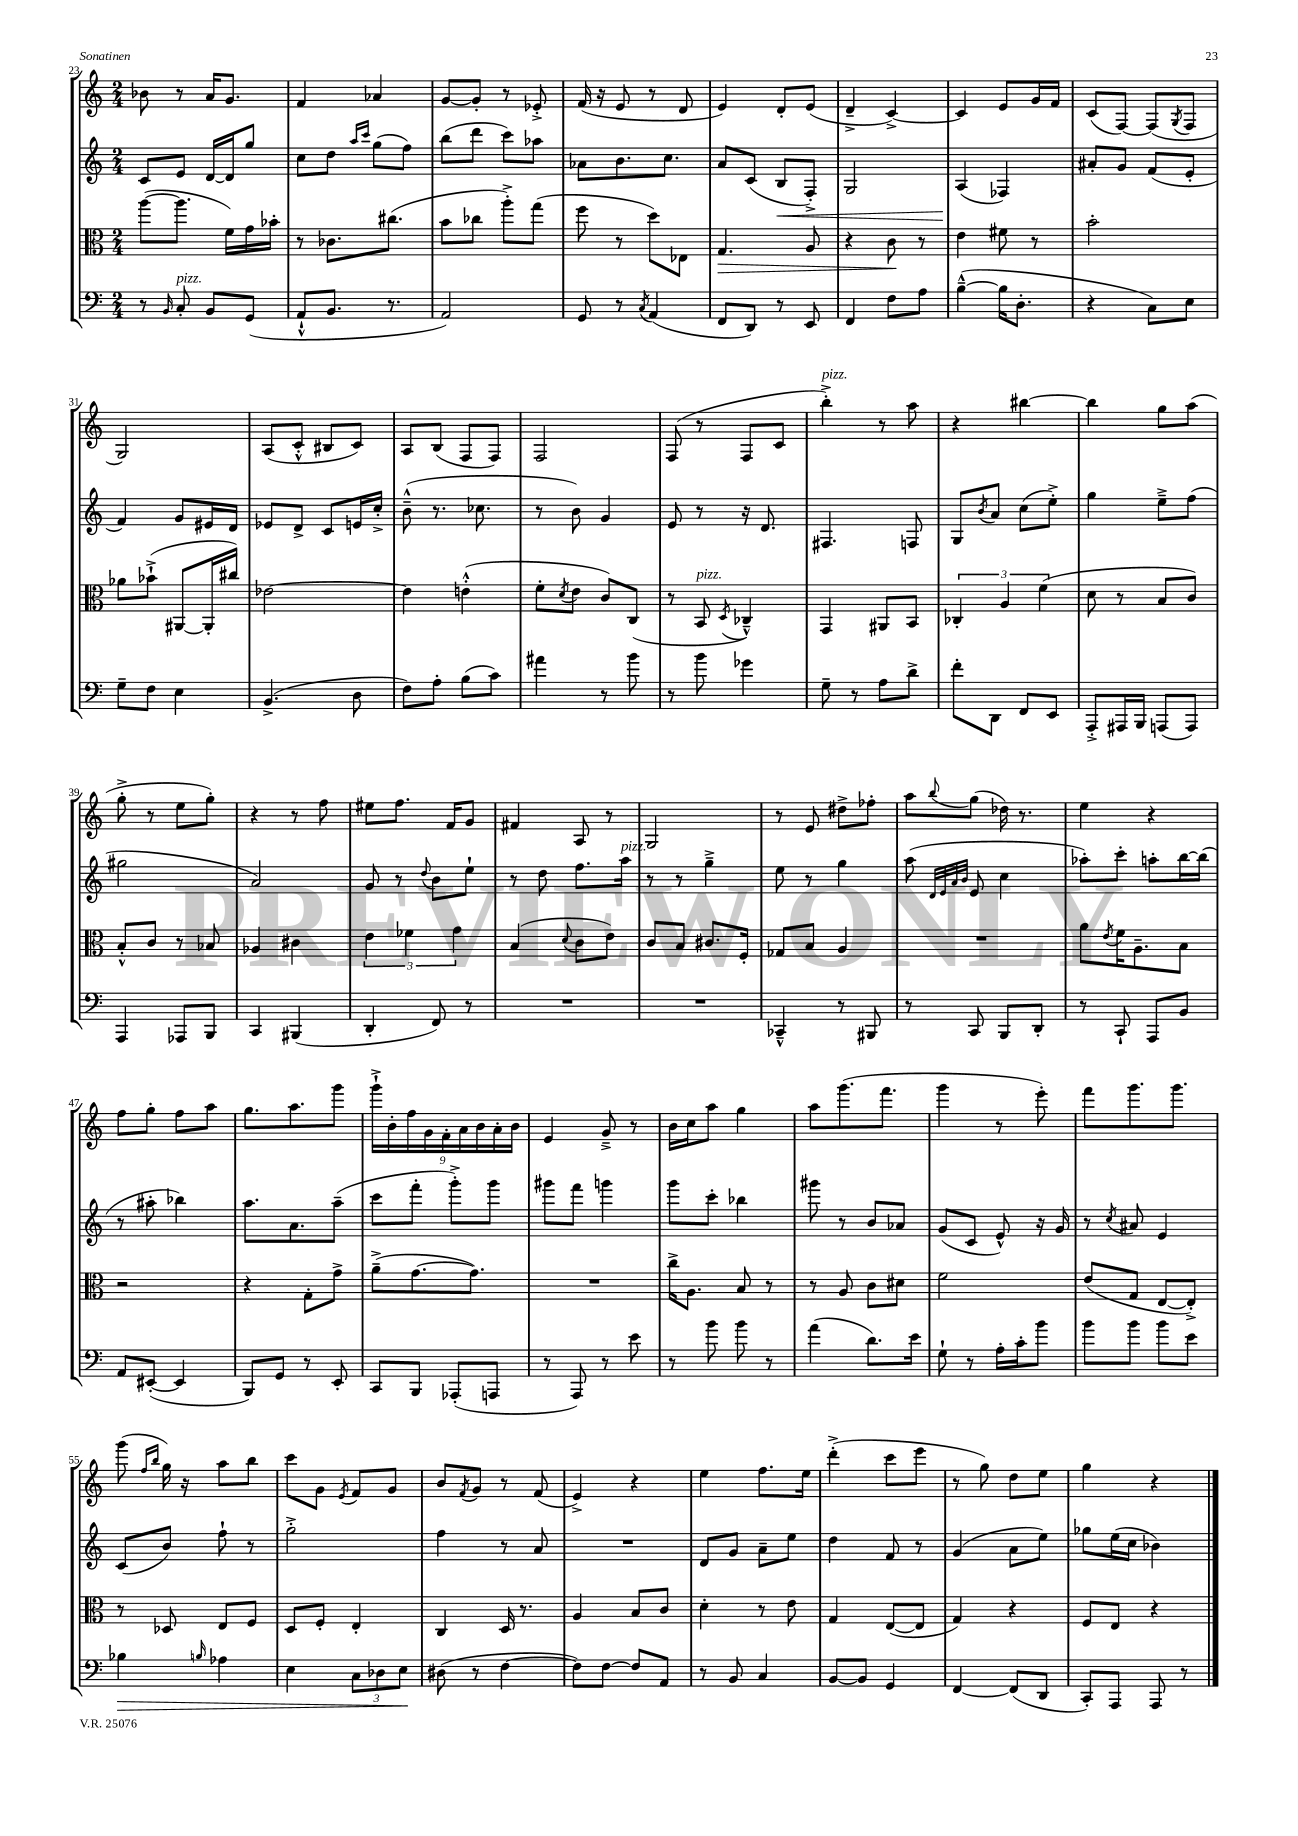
<<
\new StaffGroup <<
\new Staff = "s0" {
    \clef treble \key c \major \numericTimeSignature \time 2/4
    bes'8 r8 a'16 g'8. |
    f'4 aes'4 |
    g'8~ g'8-. r8 ees'8-.-> |
    f'16( r16 e'8 r8 d'8 |
    e'4) d'8-. e'8( |
    d'4---> c'4~->) |
    c'4 e'8 g'16 f'16 |
    c'8( f8~) f8( \acciaccatura { g8 } f8 |
    g2) |
    a8( c'8-.-^ bis8 c'8) |
    a8 b8( f8 f8) |
    f2 |
    f8( r8 f8 c'8 |
    b''4-.->^\markup { \italic "pizz." }) r8 a''8 |
    r4 bis''4~ |
    bis''4 g''8 a''8( |
    g''8-.-> r8 e''8 g''8-.) |
    r4 r8 f''8 |
    eis''8 f''8. f'16 g'8 |
    fis'4 a8 r8 |
    g2 |
    r8 e'8 dis''8-> fes''8-. |
    a''8 \appoggiatura { b''8 } g''8( des''16) r8. |
    e''4 r4 |
    f''8 g''8-. f''8 a''8 |
    g''8. a''8. g'''8 |
    \tuplet 9/8 { g'''16-!-> b'16-. f''16 g'16 f'16-. a'16 b'16 a'16-. b'16 } |
    e'4 g'8---> r8 |
    b'16 c''16 a''8 g''4 |
    a''8 g'''8.( f'''8. |
    g'''4 r8 e'''8-.) |
    f'''8 g'''8. g'''8. |
    g'''8( \grace { f''16 b''16 } g''16) r16 a''8 b''8 |
    c'''8 g'8 \acciaccatura { e'8 } f'8 g'8 |
    b'8 \acciaccatura { f'8 } g'8 r8 f'8( |
    e'4->) r4 |
    e''4 f''8. e''16 |
    d'''4-.->( c'''8 e'''8 |
    r8 g''8) d''8 e''8 |
    g''4 r4 \bar "|." |
}
\new Staff = "s1" {
    \clef treble \key c \major \numericTimeSignature \time 2/4
    c'8 e'8 d'16~ d'16 g''8 |
    c''8 d''8 \grace { a''16 c'''16 } g''8( f''8) |
    b''8( d'''8 c'''8) aes''8 |
    aes'8 b'8. c''8. |
    a'8 c'8( b8\< f8-.->) |
    g2 |
    a4\!( fes4) |
    ais'8-. g'8 f'8( e'8-. |
    f'4) g'8 eis'16 d'16 |
    ees'8 d'8-> c'8 e'16 c''16-.-> |
    b'8---^( r8. ces''8. |
    r8 b'8) g'4 |
    e'8 r8 r16 d'8. |
    fis4. f8 |
    g8 \acciaccatura { b'8 } a'8 c''8( e''8-.->) |
    g''4 e''8---> f''8( |
    gis''2 |
    a'2) |
    g'8 r8 \appoggiatura { d''8 } b'8 e''8-! |
    r8 d''8 f''8. a''16^\markup { \italic "pizz." } |
    r8 r8 g''4---> |
    e''8 r8 g''4 |
    a''8( \grace { d'32 e'32 a'32 b'32 } e'8 c''4 |
    aes''8-.) c'''8-. a''8-. b''16~ b''16( |
    r8 ais''8-. bes''4) |
    a''8. a'8. a''8--( |
    c'''8 f'''8-. g'''8-.->) g'''8 |
    gis'''8 f'''8 g'''4 |
    g'''8 c'''8-. bes''4 |
    gis'''8 r8 b'8 aes'8 |
    g'8( c'8 e'8-^) r16 g'16 |
    r8 \acciaccatura { c''8 } ais'8 e'4 |
    c'8( b'8) f''8-! r8 |
    g''2-.-> |
    f''4 r8 a'8 |
    R2 |
    d'8 g'8 a'8-- e''8 |
    d''4 f'8 r8 |
    g'4( a'8 e''8) |
    ges''8 e''16( c''16 bes'4) \bar "|." |
}
\new Staff = "s2" {
    \clef alto \key c \major \numericTimeSignature \time 2/4
    a''8~( a''8. f'16) g'16 bes'16-. |
    r8 ces'8. cis''8.( |
    b'8 ces''8 a''8-.->) g''8( |
    f''8 r8 d''8) ees8 |
    g4.\> a8 |
    r4 c'8\! r8 |
    e'4 fis'8 r8 |
    b'2-. |
    aes'8 bes'8-!->( ais,8~ ais,16-. cis''16) |
    ees'2~ |
    ees'4 e'4-.-^( |
    f'8-. \acciaccatura { d'8 } e'8 c'8) c8( |
    r8 b,8^\markup { \italic "pizz." } \acciaccatura { d8 } ces4---^) |
    g,4 ais,8 b,8 |
    \tuplet 3/2 { ces4-. a4 f'4( } |
    d'8 r8 b8 c'8) |
    b8-.-^ c'8 r8 bes8 |
    aes4 cis'4 |
    \tuplet 3/2 { e'4 fes'4 g'4 } |
    b4( \appoggiatura { d'8 } c'8 e'8) |
    c'8 b8 cis'8. f16-. |
    ges8 b8 a4 |
    R2 |
    a'8 \acciaccatura { e'8 } f'16 a8.-- b8 |
    r2 |
    r4 g8-. g'8-> |
    a'8--->( g'8.~ g'8.) |
    R2 |
    c''16-> a8. b8 r8 |
    r8 a8 c'8 dis'8 |
    f'2 |
    e'8( g8 e8~ e8-.->) |
    r8 des8 e8 f8 |
    d8 f8-. e4-. |
    c4 d16 r8. |
    a4 b8 c'8 |
    d'4-. r8 e'8 |
    g4 e8~( e8 |
    g4) r4 |
    f8 e8 r4 \bar "|." |
}
\new Staff = "s3" {
    \clef bass \key c \major \numericTimeSignature \time 2/4
    r8 \grace { b,16 } c8-.^\markup { \italic "pizz." } b,8 g,8( |
    a,8-!-^ b,8. r8. |
    a,2) |
    g,8 r8 \acciaccatura { c8 } a,4( |
    f,8 d,8) r8 e,8 |
    f,4 f8 a8 |
    b4~---^( b16 d8.-. |
    r4 c8) e8 |
    g8-- f8 e4 |
    b,4.->( d8 |
    f8) a8-. b8( c'8) |
    ais'4 r8 b'8 |
    r8 b'8 ges'4 |
    g8-- r8 a8 d'8-> |
    f'8-. d,8 f,8 e,8 |
    a,,8-.-> ais,,16 b,,16 a,,8( a,,8) |
    a,,4 aes,,8 b,,8 |
    c,4 bis,,4( |
    d,4-. f,8) r8 |
    R2 |
    R2 |
    ces,4---^ r8 bis,,8 |
    r8 c,8 b,,8 d,8-. |
    r8 c,8-! a,,8 b,8 |
    a,8 eis,8~-.( eis,4 |
    b,,8) g,8 r8 e,8-. |
    c,8 b,,8 aes,,8-.( a,,8 |
    r8 a,,8) r8 e'8 |
    r8 b'8 b'8 r8 |
    a'4( d'8.) e'16 |
    g8-! r8 a16-. c'16-. b'8 |
    b'8 b'8 b'8 e'8 |
    bes4\> \grace { b16 } aes4 |
    e4 \tuplet 3/2 { c8 des8 e8\! } |
    dis8( r8 f4~ |
    f8) f8~ f8 a,8 |
    r8 b,8 c4 |
    b,8~ b,8 g,4 |
    f,4~ f,8( d,8 |
    c,8-.) a,,8 a,,8 r8 \bar "|." |
}
>>
>>
\layout { \context { \Score currentBarNumber = #23 } }
